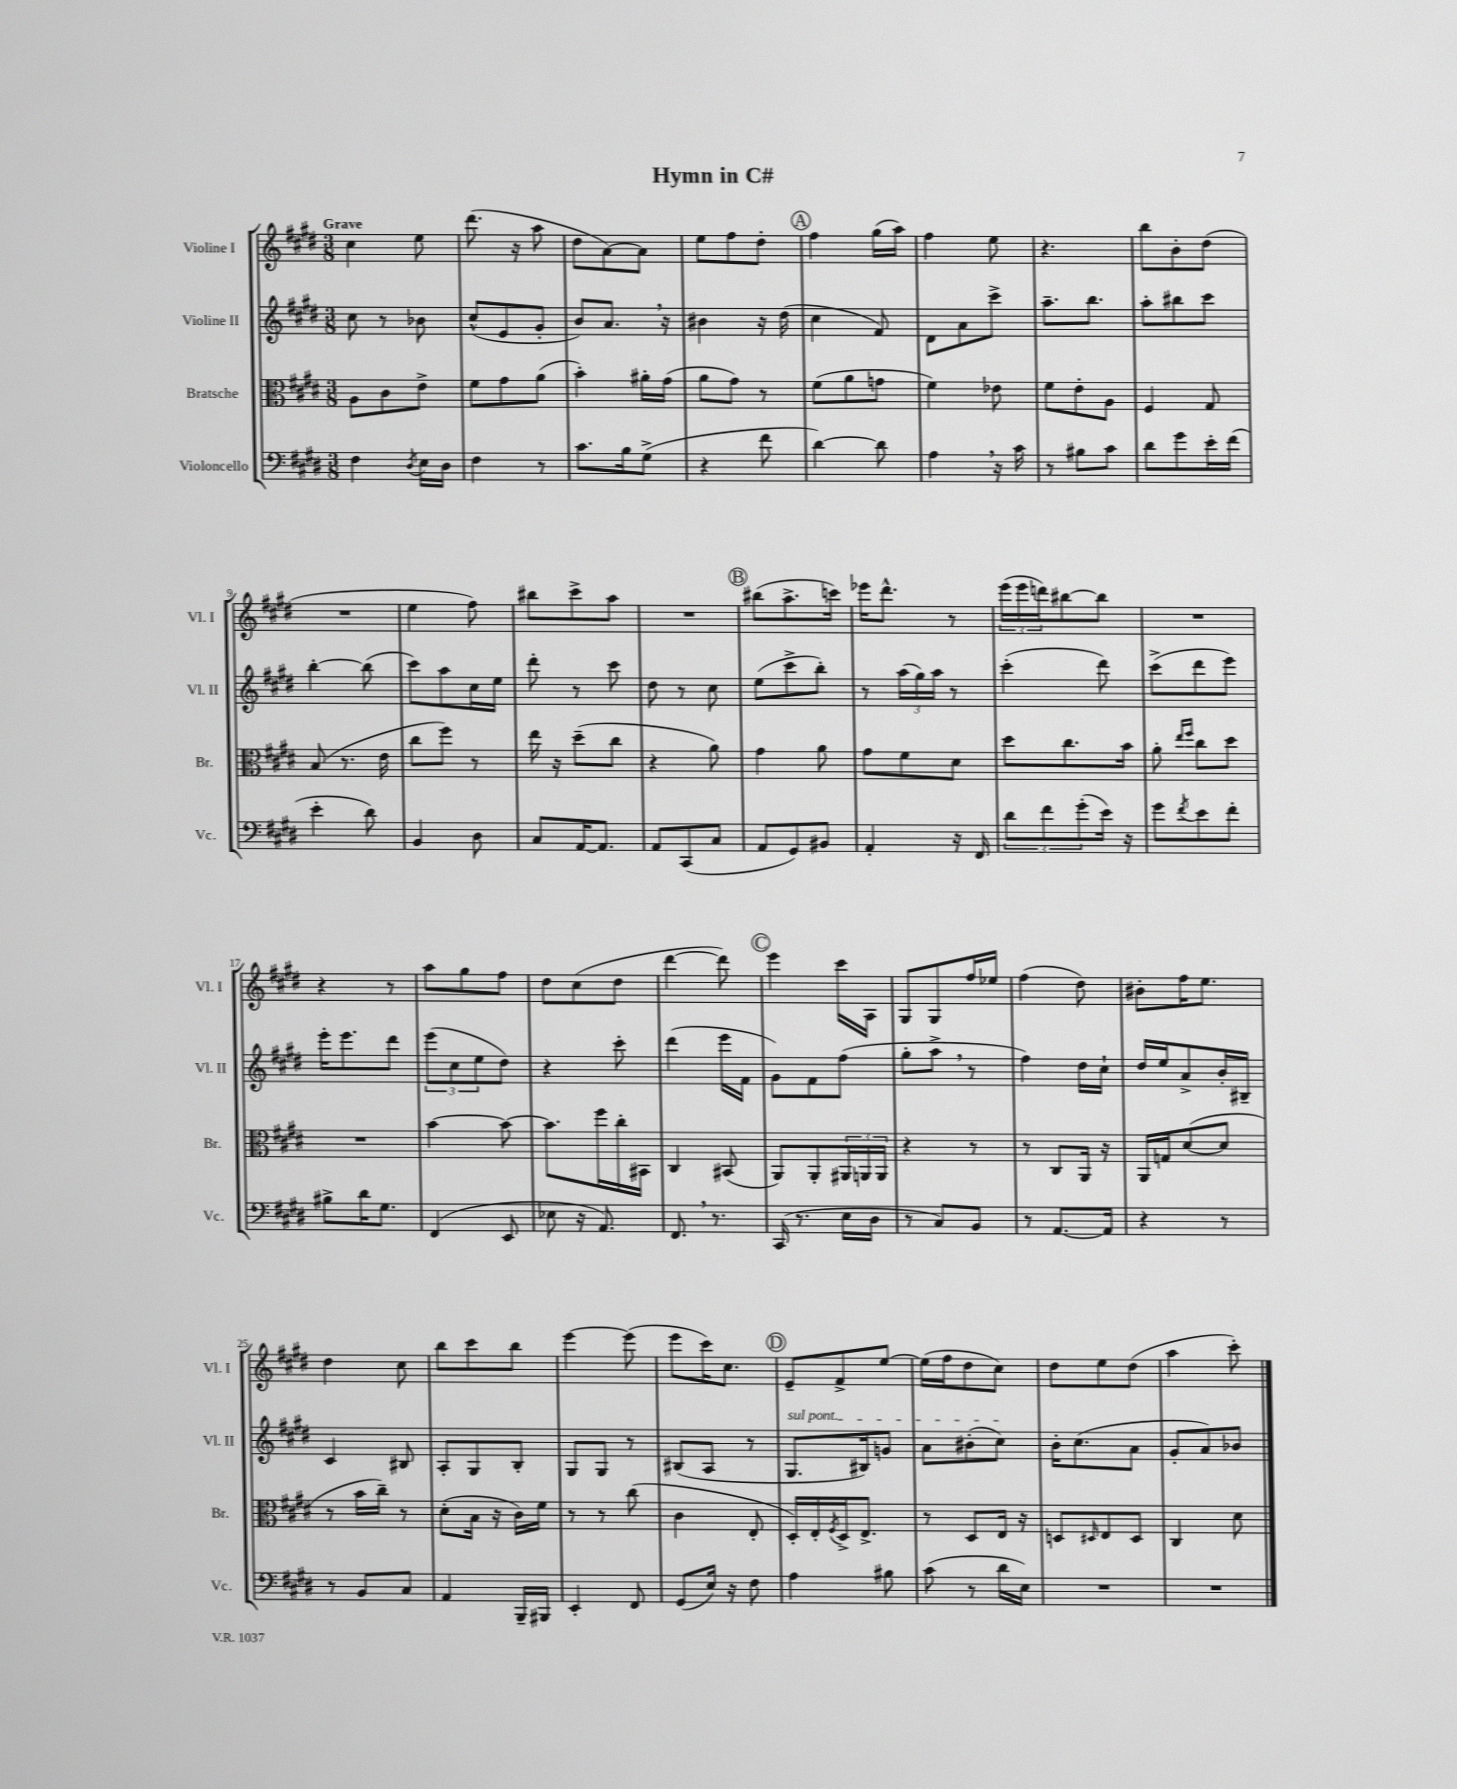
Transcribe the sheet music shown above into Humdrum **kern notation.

**kern	**kern	**kern	**kern
*staff4	*staff3	*staff2	*staff1
*clefF4	*clefC3	*clefG2	*clefG2
*k[f#c#g#d#]	*k[f#c#g#d#]	*k[f#c#g#d#]	*k[f#c#g#d#]
*M3/8	*M3/8	*M3/8	*M3/8
4F#	8A	8cc#	4cc#
.	8c#	8r	.
8qD#	.	.	.
16E	8e^	8b-	8ee
16D#	.	.	.
=	=	=	=
4F#	8f#	(8cc#^^	(8.ddd#
.	8g#	8e	.
.	.	.	16r
8r	(8a	8g#'	8aa
=	=	=	=
8.c#	4b')	8b)	8dd#
.	.	8.a	[8a)
16B	.	.	.
(8G#^	16a#'	.	8a]
.	(16g#	16r	.
=	=	=	=
4r	8a	4b#	8ee
.	8g#)	.	8ff#
8f#	8r	16r	8dd#'
.	.	(16dd#	.
=	=	=	=
[4d#)	(8f#	4cc#	4ff#
.	8a	.	.
8d#]	8g	8f#)	(16gg#
.	.	.	16aa)
=	=	=	=
4A	4f#)	8d#	4ff#
.	.	8a	.
16r	8e-	8ccc#^	8ee
16c#	.	.	.
=	=	=	=
8r	8f#	8.aa~	4.r
8B#	8e'	.	.
.	.	8.bb	.
8c#	8A	.	.
=	=	=	=
8d#	4F#	8aa'	8bb
8g#	.	8bb#	8b'
16e'	8G#	8ccc#	(8dd#
(16f#	.	.	.
=	=	=	=
4e'	(8B	[4bb'	4.r
.	8.r	.	.
8d#)	.	(8bb]	.
.	16e	.	.
=	=	=	=
4BB	8cc#	8ccc#)	4ee
.	8ff#)	8aa	.
8D#	8r	16cc#	8ff#)
.	.	16ee	.
=	=	=	=
8C#	16ee	8ddd#'	8bb#
.	16r	.	.
[16AA	(8dd#~	8r	8ccc#^
8.AA]	.	.	.
.	8cc#	8ccc#	8aa
=	=	=	=
8AA	4r	8dd#	4.r
(8CC#	.	8r	.
8C#	8a)	8cc#	.
=	=	=	=
8AA	4g#	(8ee	(8bb#
8GG#)	.	8ccc#^	8.aa^
8BB#	8a	8bb')	.
.	.	.	16ccc)
=	=	=	=
4AA'	8g#	8r	16eee-
.	.	.	8.ddd#^^
.	8f#	(24aa	.
.	.	24gg#)	.
.	.	24aa	.
16r	8d#	8r	8r
16FF#	.	.	.
=	=	=	=
12d#	8dd#	(4ccc#'	(24eee
.	.	.	24eee
12f#	.	.	24ddd)
.	8.cc#	.	[8bb#
(12g#'	.	.	.
16e)	.	8ddd#)	8bb#]
16r	16b	.	.
=	=	=	=
8g#	8a'	(8ccc#^	4.r
.	16qqee	.	.
8qf#	16qqff#	.	.
8e	8cc#	8ddd#	.
8f#'	8dd#	8eee)	.
=	=	=	=
8B#^	4.r	16eee'	4r
.	.	8.eee	.
16d#	.	.	.
8.G#	.	.	.
.	.	8ddd#	8r
=	=	=	=
(4FF#	[4b	(12eee	8aa
.	.	12cc#	.
.	.	.	8gg#
.	.	12ee	.
8EE	8b_	8dd#)	8ff#
=	=	=	=
8E-	8.b]	4r	8dd#
16r	.	.	(8cc#
8.AA)	16ff#	.	.
.	16cc#'	8ccc#'	8dd#
.	16BB#	.	.
=	=	=	=
8.FF#	4C#	(4ddd#	[4ddd#
8.r	.	.	.
.	(8BB#	16eee	8ddd#])
.	.	16f#	.
=	=	=	=
(16CC#	8AA)	8g#)	4eee
8.r	.	.	.
.	8AA'	8f#	.
16E	24AA#	(8ff#	16ccc#
.	24AA	.	.
16D#	.	.	16A
.	24AA	.	.
=	=	=	=
8r	4r	8gg#'	8G#
8C#)	.	8aa^	8G#
8BB	8r	8r	16ff#
.	.	.	16ee-
=	=	=	=
8r	8r	4ff#)	(4ff#
[8.AA	8C#	.	.
.	16AA	16dd#	8dd#)
16AA]	16r	16cc#`	.
=	=	=	=
4r	16AA	16dd#	8b#'
.	16G	16ee	.
.	([8d#	8a^	16ff#
.	.	.	8.ee
8r	8d#]	16b'	.
.	.	16B#~	.
=	=	=	=
8r	8r	4c#	4dd#
8BB	16b	.	.
.	16cc#~)	.	.
8C#	8r	8B#	8cc#
=	=	=	=
4AA	(8d#'	8A'	8bb
.	16B	8G#	8ccc#
.	16r	.	.
16BBB~	16c#)	8B'	8bb
16BBB#	16f#	.	.
=	=	=	=
4EE'	8r	8G#	[4eee
.	8r	8G#	.
8FF#	(8cc#	8r	(8eee]
=	=	=	=
(8GG#	4c#	(8B#	8eee
16E)	.	8A	16ccc#)
16r	.	.	8.cc#
8F#	8E'	8r	.
=	=	=	=
4A	16D#')	8.G#	8e~
.	16E'	.	.
.	8qF#	.	.
.	16D#^	.	8f#^
.	8.E^	16B#)	.
8B#	.	8g	[8ee
=	=	=	=
(8c#	8r	8a	(16ee]
.	.	.	16ff#
8r	8D#	(8b#'	8dd#
16d#	16E	8cc#)	8cc#)
16E)	16r	.	.
=	=	=	=
4.r	8D	16b'	8dd#
.	.	(8.cc#	.
.	16qqD#	.	.
.	8E	.	8ee
.	8D#	8a	(8dd#
=	=	=	=
4.r	4C#	8g#'	4aa
.	.	8a)	.
.	8d#	8b-	8ccc#')
==	==	==	==
*-	*-	*-	*-
